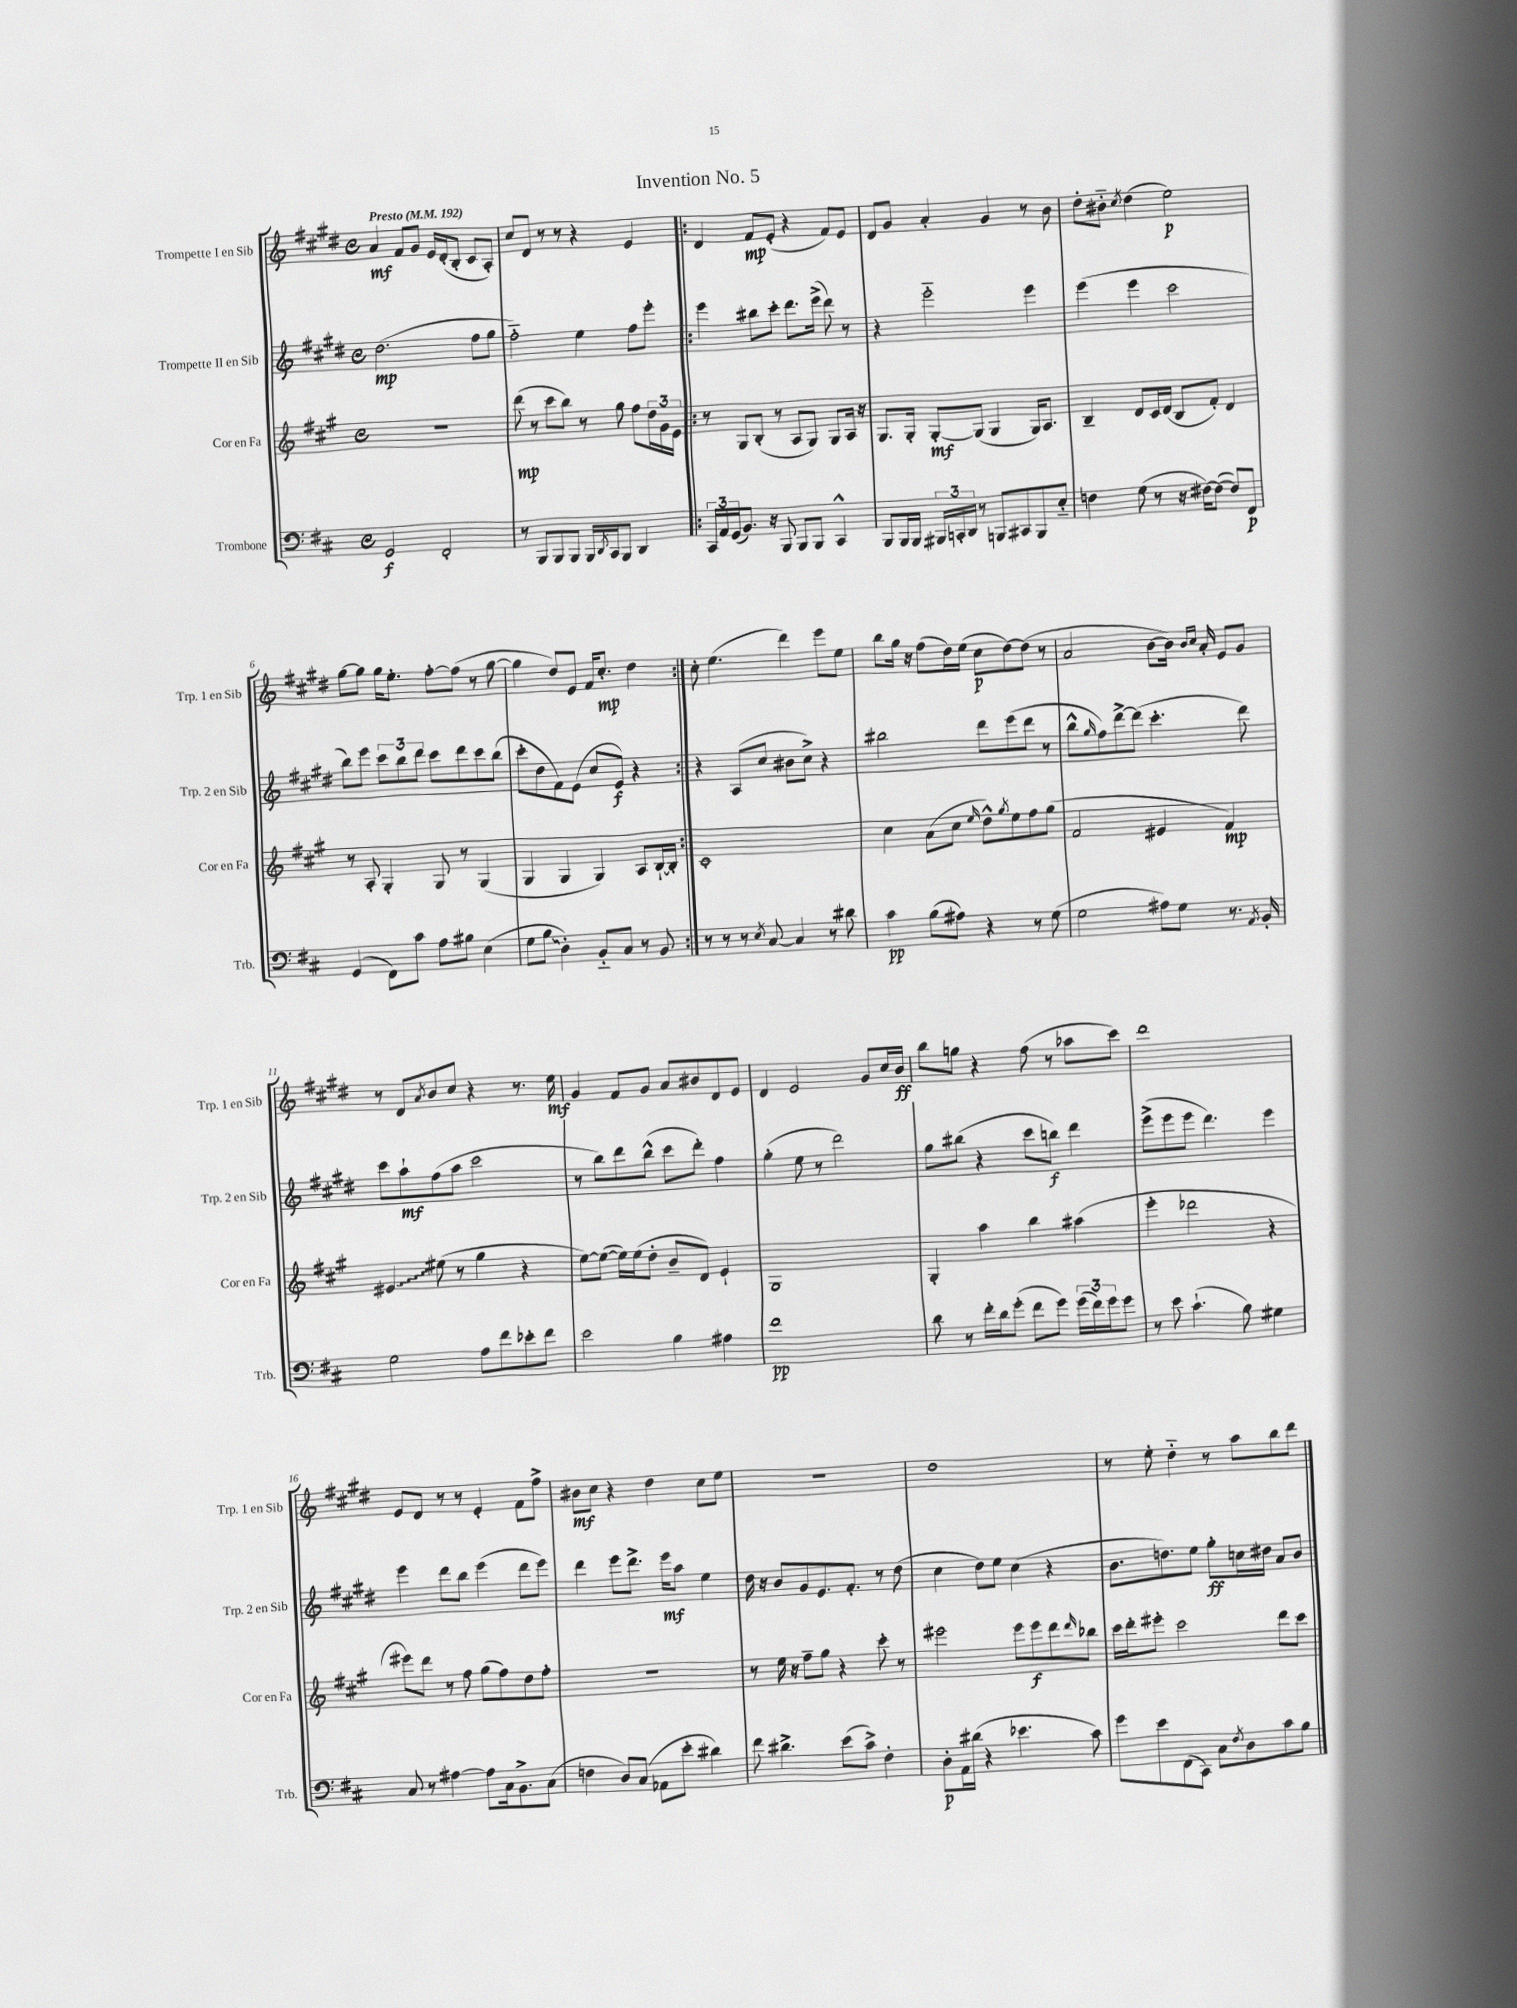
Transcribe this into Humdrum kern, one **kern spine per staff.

**kern	**kern	**kern	**kern
*staff4	*staff3	*staff2	*staff1
*clefF4	*clefG2	*clefG2	*clefG2
*k[f#c#]	*k[f#c#g#]	*k[f#c#g#d#]	*k[f#c#g#d#]
*M4/4	*M4/4	*M4/4	*M4/4
*met(c)	*met(c)	*met(c)	*met(c)
*MM192	*MM192	*MM192	*MM192
2GG	1r	(2.dd#	4a
.	.	.	8f#
.	.	.	8g#
2FF#'	.	.	16e
.	.	.	(16d#'
.	.	.	8B'
.	.	8ff#	8c#
.	.	8gg#	8A')
=	=	=	=
8r	(8ddd	2ff#'~)	8cc#
8BBB	8r	.	8d#
8BBB	8ccc#	.	8r
8BBB	8bb)	.	8r
16BBB	8r	4ee	4r
8qDD	.	.	.
16CC#	.	.	.
8BBB	8gg#	.	.
4DD	8ff#	8ff#	4e
.	24dd	8eee'	.
.	24g#	.	.
.	24e	.	.
=!|:	=!|:	=!|:	=!|:
24CC#	8r	4eee	4d#
24AA	.	.	.
(24GG	.	.	.
8.BB)	8G#	.	.
.	(8B'	8bb#	8f#
16r	.	.	.
8BBB	8r	8ccc#'	(8e'
8BBB	8A	8.ddd#	4r
8BBB	8G#)	.	.
.	.	(16eee^	.
4CC#^^	8G#	8ddd#)	8f#)
.	16A	8r	8e
.	16r	.	.
=	=	=	=
8BBB	8.G#	4r	8d#
16BBB	.	.	8g#
16BBB	16G#'	.	.
24BBB#	[8G#'	2eee'~	4a'
24CC'	.	.	.
24DD	.	.	.
8r	(8G#]	.	.
8BBB	4G#	.	4g#
8CC#	.	.	.
8BBB	16G#)	4eee	8r
.	8.A	.	.
8E'~	.	.	8b
=	=	=	=
4F	4B~	(4eee	8dd#'
.	.	.	8b#'~
.	.	.	8qcc#
(8G	8d	4eee	(4dd#
8r	16c#	.	.
.	(16d	.	.
16r	8B	2ccc#	2ee)
[16F#)	.	.	.
(8F#_	8f#')	.	.
8F#])	4d	.	.
8FF#	.	.	.
=	=	=	=
(4GG	8r	8bb)	[8gg#
.	8A'	8eee	8gg#]
8FF#)	4G#'	12ccc#	16gg#
.	.	.	8.ee'
.	.	12bb	.
8c#	.	.	.
.	.	12ddd#	.
8A	8G#	8ccc#	[8ff#'
8B#	8r	8ddd#	(8ff#]
(4E	(4G#	8ccc#	8r
.	.	(8bb	[8gg#
=	=	=	=
8G	4G#	8ccc#'	4gg#]
8B	.	8dd#	.
4D')	4G#	8f#)	8dd#)
.	.	(8e	8e
8BB'~	4G#)	8cc#	16f#
.	.	.	8.cc#'
8C#	.	8e)	.
8r	8A	4r	4dd#
8BB	[16B`	.	.
.	16B']	.	.
=:|!	=:|!	=:|!	=:|!
8r	1c#'	4r	8cc#'
8r	.	.	(4.ee
8r	.	(8A	.
8qE	.	.	.
[8C#	.	8cc#	.
4C#]	.	8b#	4ddd#)
.	.	8cc#^)	.
8r	.	4r	8eee
8d#	.	.	8ee
=	=	=	=
4c#	4cc#	2bb#	8bb
.	.	.	16gg#
.	.	.	16r
(8B	(8a	.	(8ff#
8A#)	8cc#	.	16dd#)
.	.	.	(16ee
.	16qqee	.	.
4r	8dd^^)	8ddd#	8cc#
.	8qgg#	.	.
.	8ee	(8eee	[8dd#)
8r	8ff#	8ddd#	(8dd#]
(8G	(8gg#	8r	8r
=	=	=	=
2G	2f#	8bb^^	2a
.	.	16qqgg#	.
.	.	8ff#)	.
.	.	[8ddd#^	.
.	.	(8ddd#]	.
8A#)	4e#	4.ccc#'	[8b
8G	.	.	16b])
.	.	.	16qqb
.	.	.	16qqcc#
.	.	.	16a'
8.r	4f#)	.	8e
.	.	8ddd#)	8g#
8qAA	.	.	.
16BB'	.	.	.
=	=	=	=
2G	4e#	8ccc#	8r
.	.	8aa`	8d#
.	.	.	8qa
.	(8ee#	(8ff#	8b
.	8r	8aa	8cc#
8A	4gg#	2ccc#	4r
8f#	.	.	.
8e-'	4r	.	8.r
8f#	.	.	.
.	.	.	16ee
=	=	=	=
2e	[8ee)	8r	4g#
.	(8ee_	8bb)	.
.	16ee])	8ddd#	8f#
.	(16ee	.	.
.	8dd'	(8bb^^	8g#
4B	8b~	8ccc#	8a
.	8d)	8ddd#')	8b#
4A#	4e`	4ff#	8d#
.	.	.	8e
=	=	=	=
1f#	1G#	(4gg#'	4d#
.	.	8ee	2e
.	.	8r	.
.	.	2ddd#)	.
.	.	.	8g#
.	.	.	16cc#
.	.	.	16b
=	=	=	=
8d	4G#'	8gg#	8bb
8r	.	(8bb#	8gg
16f#'	4aa	4r	4r
16d	.	.	.
(8g'	.	.	.
8f#	4bb	8ccc#	(8ff#
8g)	.	8bb)	8r
(24g	(4aa#	4ddd#	8aa-
24f#)	.	.	.
24g	.	.	.
8g	.	.	8ccc#)
=	=	=	=
8r	4eee'	(8eee^	1ddd#
8e	.	8eee	.
(4.c#`	2ddd-	8eee	.
.	.	4.ddd#)	.
8B)	.	.	.
4G#	4r	4eee	.
=	=	=	=
8C#	8eee#)	4eee	8e
8r	8ddd	.	8d#
[4A#	8r	8ddd#	8r
.	8ff#	8bb	8r
8A#]	(8gg#	(4eee	4e'
16C#	8ff#)	.	.
8.BB^	.	.	.
.	8dd	8ddd#	8f#
(8C#	8ff#'	8eee)	8ff#^
=	=	=	=
4F	1r	4ddd#	8b#
.	.	.	8cc#
8D)	.	8eee	4r
(8C#	.	8.ddd#^	.
8AA-	.	.	4dd#
.	.	16eee	.
8e'	.	8aa	.
4d#)	.	4ee	8cc#
.	.	.	8ee
=	=	=	=
8f#	8r	16dd#	1r
.	.	16r	.
4.d#^	16ee	8b	.
.	16r	.	.
.	8ff#~	8g#	.
.	8gg#	8.e	.
(8e	4r	.	.
.	.	8.f#'	.
8c#^)	.	.	.
4F#'	8ccc#'	8r	.
.	8r	(8dd#	.
=	=	=	=
8D'	2eee#	4cc#	1dd#
16AA	.	.	.
(16d#	.	.	.
4r	.	8dd#)	.
.	.	8ee	.
4.e-	8eee#	(4cc#	.
.	8eee#	.	.
.	8ddd	4r	.
.	16qqddd	.	.
8c#)	8bb-	.	.
=	=	=	=
8g	16ccc#	8.b	8r
.	16ddd'	.	.
8e	8eee#'	.	8ee'
.	.	8.dd)	.
(8FF#	2ccc#	.	4dd#'~
8CC#)	.	8ee	.
8C#	.	8gg#'	8r
8qF#	.	.	.
8D	.	16cc	8aa
.	.	16dd#	.
8c#	8ddd	8a	8bb
8B	8ccc#	8b	8ddd#
==	==	==	==
*-	*-	*-	*-
